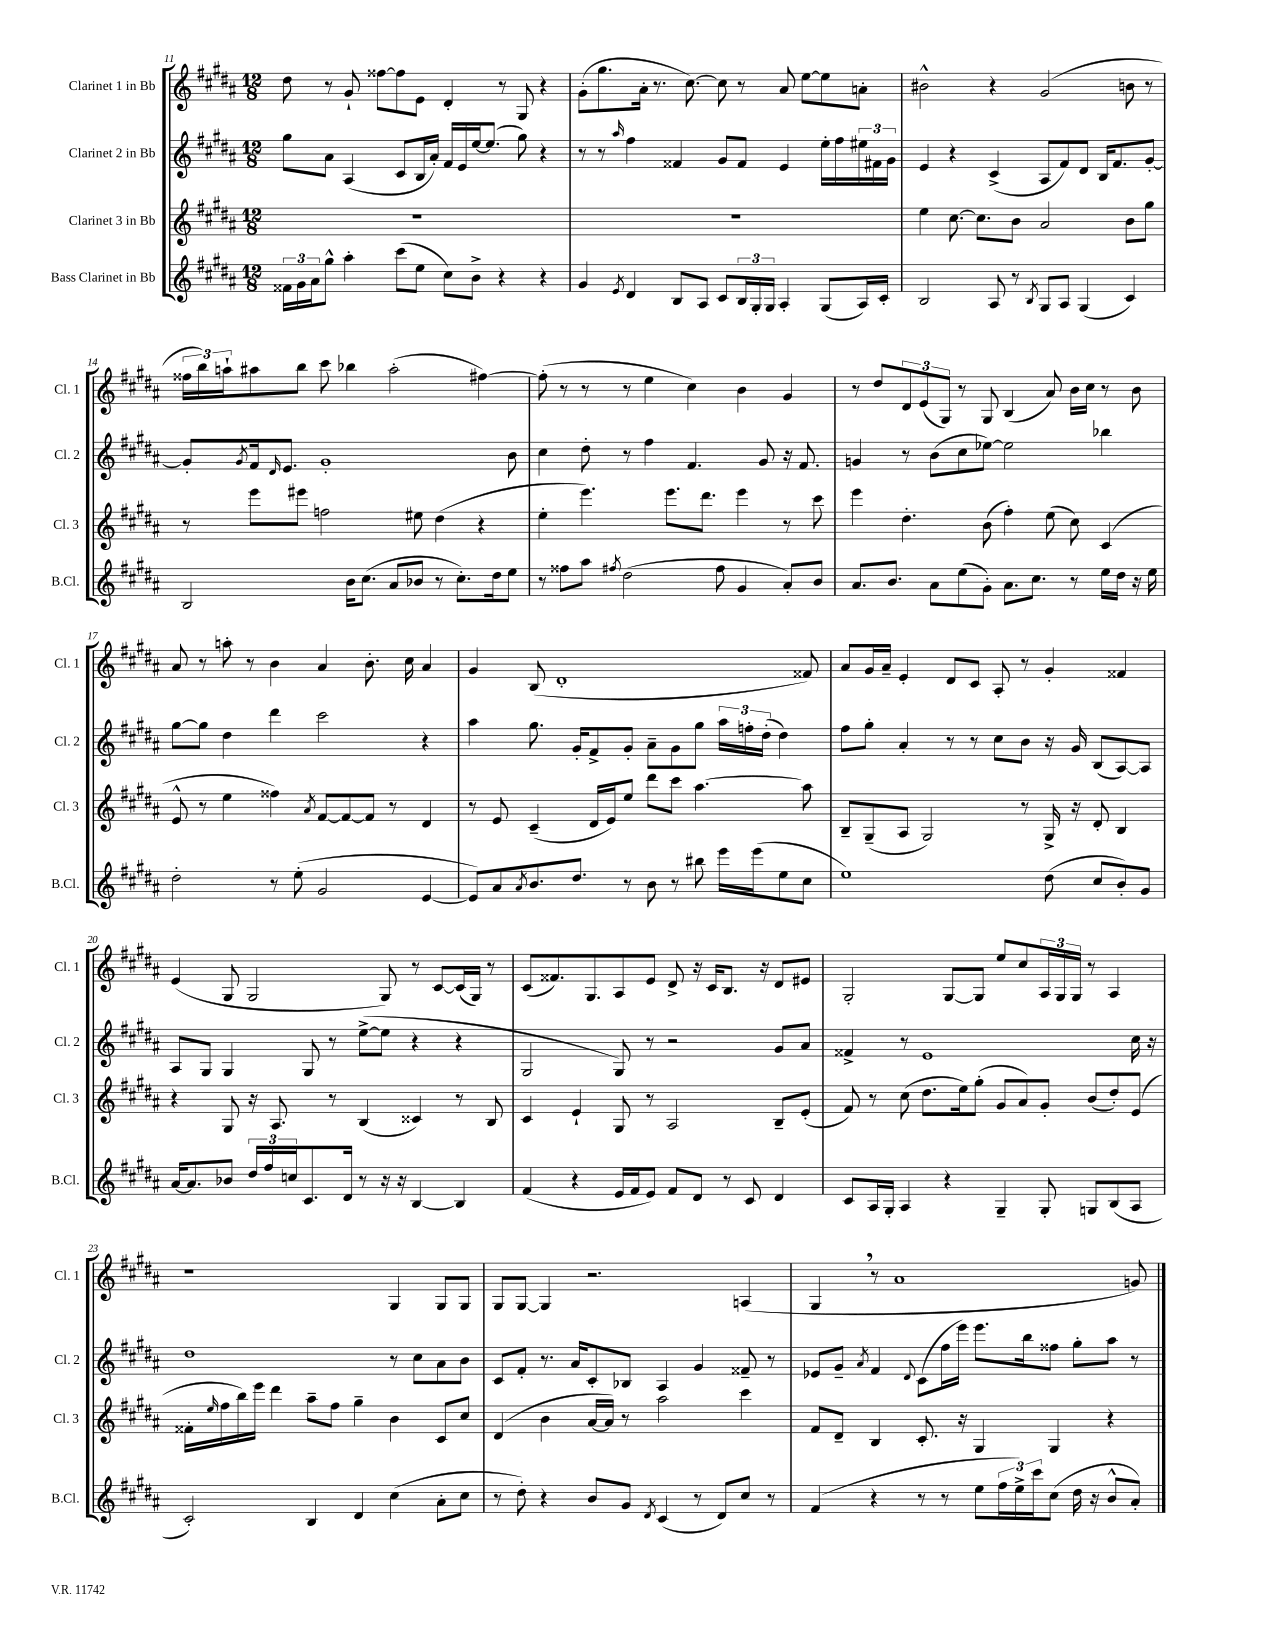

**kern	**kern	**kern	**kern
*staff4	*staff3	*staff2	*staff1
*clefG2	*clefG2	*clefG2	*clefG2
*k[f#c#g#d#a#]	*k[f#c#g#d#a#]	*k[f#c#g#d#a#]	*k[f#c#g#d#a#]
*M12/8	*M12/8	*M12/8	*M12/8
24f##	1.r	8gg#	8dd#
24g#	.	.	.
24a#	.	.	.
8gg#^^	.	8a#	8r
4aa#'	.	(4A#	8g#`
.	.	.	[8ff##
(8ccc#	.	8c#	8ff##]
8ee	.	16B	8e
.	.	16a#')	.
8cc#)	.	16f#	4d#'
.	.	16e	.
8b^	.	[16ee	.
.	.	(8.ee]	.
4r	.	.	8r
.	.	8gg#)	8G#
4r	.	4r	4r
=	=	=	=
4g#	1.r	8r	(8g#'
.	.	8r	8.gg#
8qe	.	16qqaa#	.
4d#	.	4ff#	.
.	.	.	16a#'
.	.	.	8.r
8B	.	4f##	.
.	.	.	[8.cc#)
8A#	.	.	.
8c#	.	8g#	8cc#]
24B	.	8f##	8r
24G#'	.	.	.
24G#	.	.	.
4A#'	.	4e	8a#
.	.	.	[8ee
(8G#	.	16ee'	8ee]
.	.	16ff#	.
16A#)	.	24ee#	8a'
.	.	24f#	.
16c#'	.	.	.
.	.	24g#	.
=	=	=	=
2B	4ee	4e	2b#^^
.	[8.cc#	4r	.
.	8.cc#]	.	.
8A#	.	(4c#^	4r
8r	8b	.	.
8qB	.	.	.
8G#	2a#	8A#	(2g#
8A#	.	8f#)	.
(4G#	.	8d#	.
.	.	16B	.
.	.	8.f#	.
4c#)	8b	.	8b
.	8gg#	[8g#'	8r
=	=	=	=
2B	8r	8g#']	24ff##
.	.	.	24bb)
.	.	.	24aa`
.	.	8qg#	.
.	8eee	16f#	8aa#
.	.	16qqd#	.
.	.	8.e	.
.	8eee#	.	8bb
.	2ff	1g#'	8ccc#
16b	.	.	4bb-
(8.cc#	.	.	.
8a#	.	.	(2aa#'
8b-	8ee#	.	.
8r	(4dd#	.	.
8.cc#')	.	.	.
.	4r	.	[4ff#)
16dd#	.	.	.
8ee	.	8b	.
=	=	=	=
8r	4ee'	4cc#	(8ff#']
8ff##	.	.	8r
8aa#	4.eee)	8dd#'	8r
8qff#	.	.	.
(2dd#	.	8r	8r
.	.	4ff#	4ee
.	8.eee	.	.
.	.	4.f#	4cc#)
.	8.ddd#	.	.
8ff#	.	.	.
4g#	4eee	.	4b
.	.	8g#	.
8a#')	8r	16r	4g#
.	.	8.f#	.
8b	8ccc#	.	.
=	=	=	=
8.a#	4eee	4g	8r
.	.	.	8dd#
8.b	.	.	.
.	4.dd#'	8r	12d#
.	.	.	(12e
8a#	.	(8b	.
.	.	.	12G#)
(8ee	.	8cc#	8r
8g#')	(8b	[8ee-)	8G#
8.a#	4ff#')	2ee-]	(4B
8.cc#	.	.	.
.	(8ee	.	8a#)
8r	8cc#)	.	16b
.	.	.	16cc#
16ee	(4c#	4bb-	8r
16dd#	.	.	.
16r	.	.	8b
16ee	.	.	.
=	=	=	=
2dd#'	8e^^	[8gg#	8a#
.	8r	8gg#]	8r
.	4ee	4dd#	8aa'
.	.	.	8r
8r	4ff##)	4ddd#	4b
(8ee'	.	.	.
.	8qa#	.	.
2g#	[8f#	2ccc#	4a#
.	8f#_	.	.
.	8f#]	.	8.b'
.	8r	.	.
.	.	.	16cc#
[4e	4d#	4r	4a#
=	=	=	=
8e])	8r	4aa#	4g#
8a#	8e	.	.
8qa#	.	.	.
8.b	(4c#~	8.gg#	(8B
.	.	.	1d#'
8.dd#	.	16g#'	.
.	16d#	8f#^	.
.	16e)	.	.
8r	8ee	8g#'	.
8b	8ddd#	8a#~	.
8r	8ccc#	8g#	.
8bb#	[4.aa#	8gg#	.
16eee	.	24aa#	.
.	.	24ff'	.
(16eee	.	.	.
.	.	(24dd#'	.
8ee	.	4dd#)	.
8cc#	8aa#]	.	8f##)
=	=	=	=
1ee)	8B~	8ff#	8a#
.	(8G#~	8gg#'	16g#
.	.	.	16a#~
.	8A#	4a#'	4e'
.	2G#)	.	.
.	.	8r	8d#
.	.	8r	8c#
.	.	8cc#	8A#'
.	8r	8b	8r
(8dd#	16G#^	16r	4g#'
.	16r	16g#	.
8cc#	8d#'	(8B	.
8b')	4B	[8A#)	4f##
8g#	.	8A#]	.
=	=	=	=
[16a#	4r	8A#	(4e
8.a#]	.	.	.
.	.	8G#	.
8b-	8G#	4G#	8G#
24dd#	16r	.	2G#
24ff#	.	.	.
.	8.A#	.	.
24cc	.	.	.
8.c#	.	8G#	.
.	8r	8r	.
16d#	.	.	.
8r	(4B	([8ee^	.
16r	.	8ee]	8G#)
16r	.	.	.
[4B	4c##)	4r	8r
.	.	.	[8c#
4B]	8r	4r	(16c#]
.	.	.	16G#)
.	8B	.	8r
=	=	=	=
(4f#	4c#	2G#	(8c#
.	.	.	8.f##)
4r	4e`	.	.
.	.	.	8.G#
16e	8G#	8G#)	8A#
16f#	.	.	.
8e)	8r	8r	8e
8f#	2A#	2r	8d#^
8d#	.	.	16r
.	.	.	16c#
8r	.	.	8.B
8c#	.	.	.
.	.	.	16r
4d#	8B~	8g#	8d#
.	(8e'	8a#	8e#
=	=	=	=
8c#	8f#)	4f##^	2G#'
16A#	8r	.	.
16G#'	.	.	.
4A#	(8cc#	8r	.
.	8.dd#	1e	.
4r	.	.	[8G#
.	16ee)	.	.
.	(8gg#'	.	8G#]
4G#~	8g#	.	8ee
.	8a#)	.	8cc#
8G#'	8g#'	.	24A#
.	.	.	24G#
.	.	.	24G#
8G	(8b	.	8r
(8B	8dd#')	.	4A#
8A#	(8e	16cc#	.
.	.	16r	.
=	=	=	=
2c#')	16f##'	1dd#	1r
.	16qqee	.	.
.	16ff#	.	.
.	16bb)	.	.
.	16eee	.	.
.	4ddd#	.	.
4B	8aa#~	.	.
.	8ff#	.	.
4d#	4gg#~	.	.
(4cc#	4b	8r	4G#
.	.	8cc#	.
8a#'	8c#	8a#	8G#
8cc#	8cc#	8b	8G#
=	=	=	=
8r	(4d#	8c#	8G#
8dd#')	.	8f#'	[8G#
4r	4b	8.r	4G#]
.	.	16a#	.
8b	[16a#	8c#'	2.r
.	16a#])	.	.
8g#	8r	8B-	.
8qd#	.	.	.
(4c#	2aa#	4A#	.
8r	.	4g#	.
8d#)	.	.	.
8cc#	4ccc#	8f##~	(4A
8r	.	8r	.
=	=	=	=
(4f#	8f#	8e-	4G#
.	8d#~	8g#~	.
.	.	8qa#	.
4r	4B	4f#	8r
.	.	.	1a#
.	.	8qqd#	.
8r	8.c#'	(8c#	.
8r	.	16ff#	.
.	16r	16eee)	.
8ee	4G#	8.eee	.
24ff#	.	.	.
24ee^)	.	.	.
.	.	16bb	.
24ccc#	.	.	.
(8cc#	4G#	8ff##	.
16dd#	.	8gg#'	.
16r	.	.	.
8b^^	4r	8aa#	.
8a#')	.	8r	8g)
==	==	==	==
*-	*-	*-	*-
